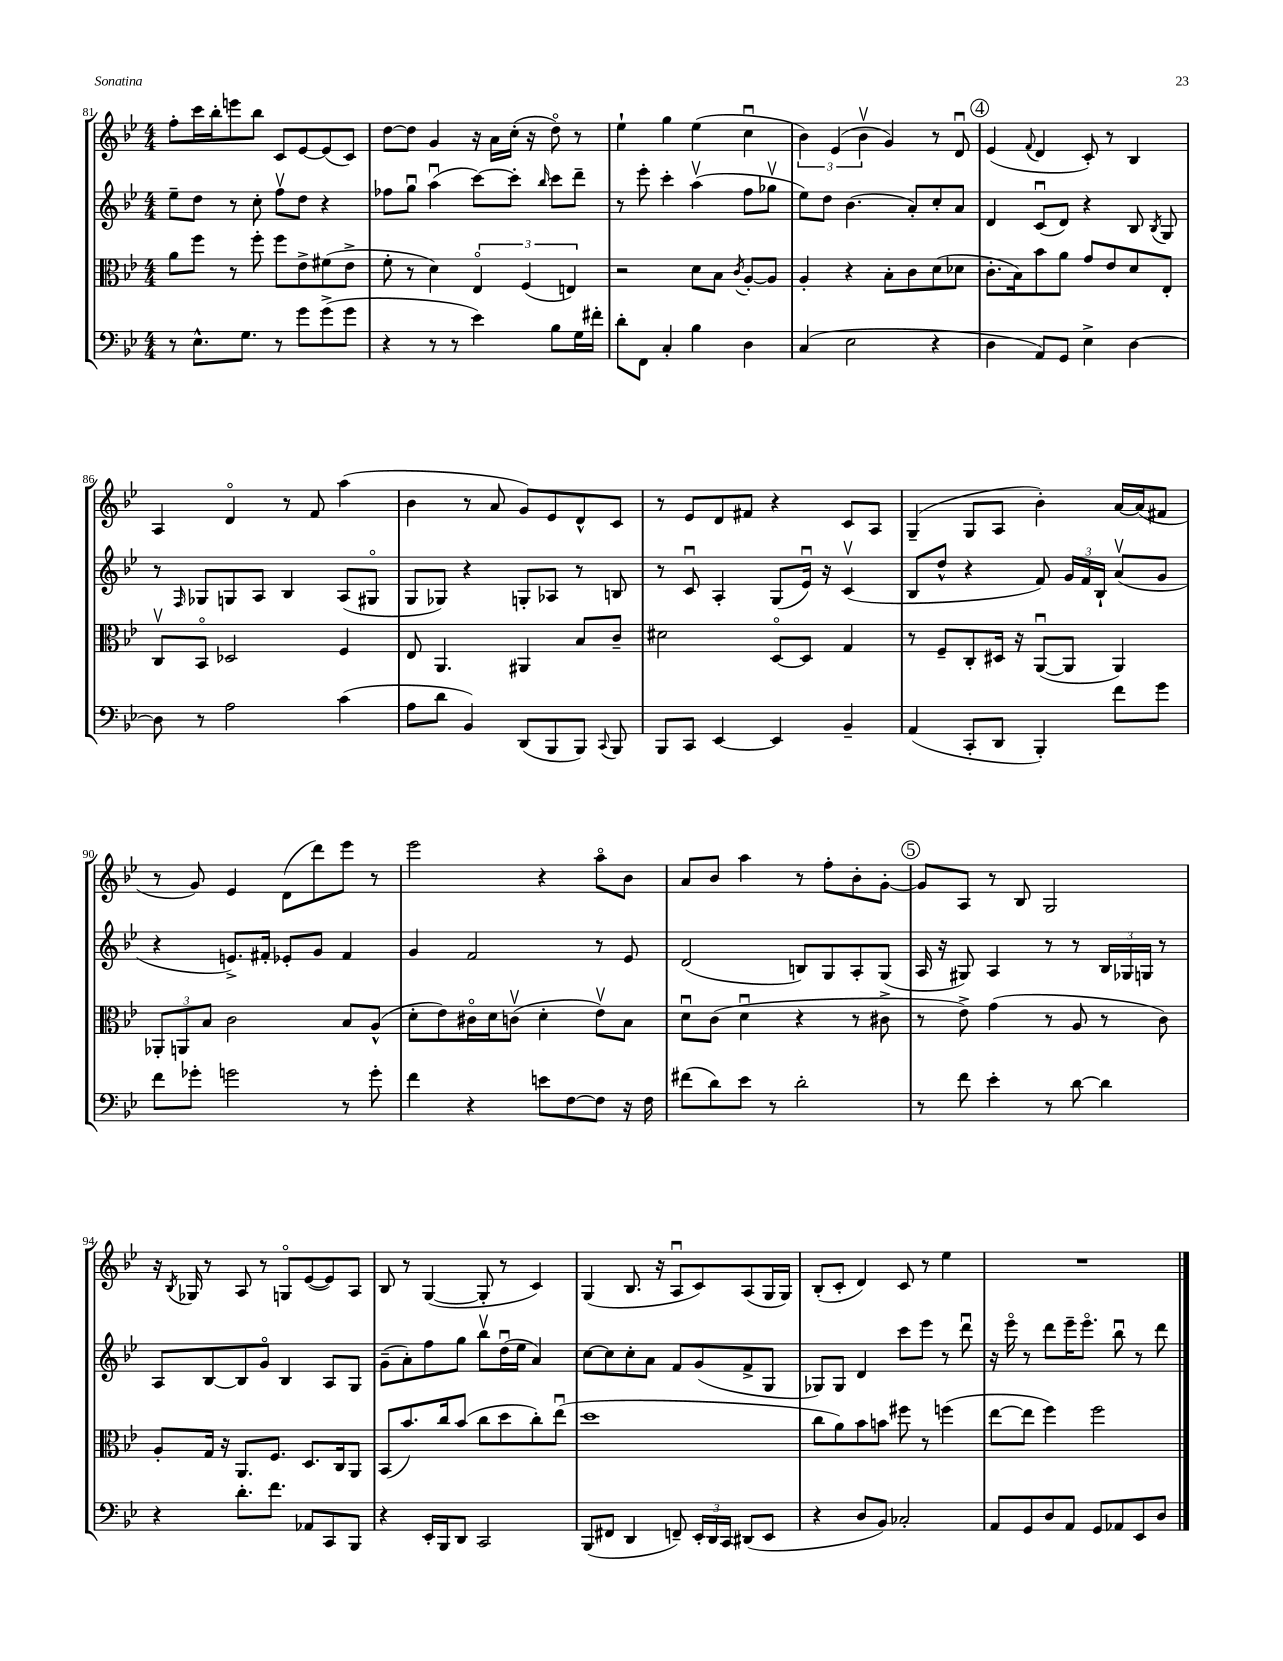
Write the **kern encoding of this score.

**kern	**kern	**kern	**kern
*staff4	*staff3	*staff2	*staff1
*clefF4	*clefC3	*clefG2	*clefG2
*k[b-e-]	*k[b-e-]	*k[b-e-]	*k[b-e-]
*M4/4	*M4/4	*M4/4	*M4/4
8r	8a	8ee-~	8ff'
8.E-^^	8ff	8dd	16ccc
.	.	.	16bb-'
.	8r	8r	8eee
8.G	.	.	.
.	8ff'	8cc'	8bb-
8r	8ff	8ffv	8c
8g	8e-^	8dd	[8e-
(8g^	(8f#	4r	(8e-]
8g	8e-^	.	8c)
=	=	=	=
4r	8f'	8ff-	[8dd
.	8r	8ggu	8dd]
8r	4d)	(4aau	4g
8r	.	.	.
4e-)	6E-o	[8ccc)	16r
.	.	.	16a
.	.	8ccc']	(16cc'
.	(6F	.	.
.	.	.	16r
.	.	16qqbb-	.
8B-	.	8ccc	8ddo)
.	6E)	.	.
16G	.	8ddd~	8r
16f#'	.	.	.
=	=	=	=
8d'	2r	8r	4ee-`
8FF	.	8eee-'	.
4C'	.	4ccc'	4gg
4B-	8d	(4aav	(4ee-
.	8B-	.	.
.	8qc	.	.
4D	[8A'	8ff	4ccu
.	8A]	8gg-v	.
=	=	=	=
(4C	4A'	8ee-)	6b-)
.	.	8dd	.
.	.	.	(6e-
2E-	4r	(4.b-	.
.	.	.	6b-v
.	8B-'	.	4g)
.	8c	8a')	.
4r	(8d	8cc'	8r
.	8d-	8a	8du
=	=	=	=
4D	8.c'	4d	(4e-
.	16B-)	.	.
.	.	.	8qqf
8AA)	8b-	(8cu	4d
8GG	8a	8d)	.
4E-^	8g	4r	8c')
.	8e-	.	8r
[4D	8d	8B-	4B-
.	.	8qB-	.
.	8E-'	8G	.
=	=	=	=
8D]	8Cv	8r	4A
.	.	16qqF	.
8r	8BB-o	8G-	.
2A	2D-	8G	4do
.	.	8A	.
.	.	4B-	8r
.	.	.	8f
(4c	4F	(8A	(4aa
.	.	8G#o	.
=	=	=	=
8A	8E-	8G	4b-
8d	4.AA	8G-)	.
4BB-)	.	4r	8r
.	.	.	8a
(8DD	4AA#	8G'	8g)
8BBB-	.	8A-	8e-
8BBB-)	8B-	8r	8d^^
8qqCC	.	.	.
8BBB-	8c~	8B	8c
=	=	=	=
8BBB-	2d#	8r	8r
8CC	.	8cu	8e-
[4EE-	.	4A'	8d
.	.	.	8f#
4EE-]	[8Do	(8G	4r
.	8D]	16e-u)	.
.	.	16r	.
4BB-~	4G	(4cv	8c
.	.	.	8A
=	=	=	=
(4AA	8r	8B-	(4G~
.	8F~	8dd^^	.
8CC'	8C'	4r	8G
8DD	16D#	.	8A
.	16r	.	.
4BBB-')	([8AAu	8f)	4b-')
.	8AA]	24g	.
.	.	24f	.
.	.	24B-`	.
8f	4AA)	(8av	[16a
.	.	.	(16a]
8g	.	8g	8f#
=	=	=	=
8f	12AA-'	4r	8r
.	12AA	.	.
8g-'	.	.	8g)
.	12B-	.	.
2g	2c	8.e^)	4e-
.	.	16f#'	.
.	.	8e-'	(8d
.	.	8g	8ddd)
8r	8B-	4f#	8eee-
8g'	(8A^^	.	8r
=	=	=	=
4f	8d'	4g	2eee-
.	8e-)	.	.
4r	16c#o	2f	.
.	16d	.	.
.	(8cv	.	.
8e	4d'	.	4r
[8F	.	.	.
8F]	8e-v)	8r	8aao
16r	8B-	8e-	8b-
16F	.	.	.
=	=	=	=
(8f#	8du	(2d	8a
8d)	(8c	.	8b-
8e-	4du	.	4aa
8r	.	.	.
2d'	4r	8B)	8r
.	.	8G	8ff'
.	8r	8A'	8b-'
.	8c#^	(8G	[8g'
=	=	=	=
8r	8r	16A	8g]
.	.	16r	.
8f	8e-^)	8G#)	8A
4e-'	(4g	4A	8r
.	.	.	8B-
8r	8r	8r	2G
[8d	8A	8r	.
4d]	8r	24B-	.
.	.	24G-	.
.	.	24G	.
.	8c)	8r	.
=	=	=	=
4r	8A'	8A	16r
.	.	.	8qB-
.	.	.	16G-
.	16G	[8B-	8r
.	16r	.	.
8.d'	8.AA	8B-]	8A
.	.	8go	8r
8.f	8.F	.	.
.	.	4B-	8Go
8AA-	8.D	.	([8e-
8CC	.	8A	8e-])
.	16C	.	.
8BBB-	8AA	8G	8A
=	=	=	=
4r	(8BB-	(8g~	8B-
.	8.b-)	8a')	8r
16EE-'	.	8ff	([4G
16BBB-	16cc	.	.
8DD	(8b-	8gg	.
2CC	8cc	8bb-v	8G']
.	8dd	(16ddu	8r
.	.	16ee-	.
.	8cc')	4a)	4c)
.	(8ee-u	.	.
=	=	=	=
(8BBB-	1dd	[8cc	(4G
8FF#	.	8cc]	.
4DD	.	8cc'	8.B-
.	.	8a	.
.	.	.	16r
8FF~)	.	8f	8Au
24EE-'	.	(8g	8c)
24DD	.	.	.
24CC	.	.	.
(8DD#	.	8f^	(8A
8EE-	.	8G	16G
.	.	.	16G)
=	=	=	=
4r	8cc	8G-)	(8B-'
.	8a)	8G-	8c'
8D	8b-	4d	4d)
8BB-)	8b	.	.
2C-'	8ff#	8ccc	8c
.	8r	8eee-	8r
.	(4ff	8r	4ee-
.	.	8dddu	.
=	=	=	=
8AA	[8ee-	16r	1r
.	.	16eee-o	.
8GG	8ee-]	8r	.
8D	4ff)	8ddd	.
8AA	.	16eee-~	.
.	.	8.eee-o	.
8GG	2ff	.	.
8AA-	.	8bb-u	.
8EE-	.	8r	.
8D	.	8ddd	.
==	==	==	==
*-	*-	*-	*-
